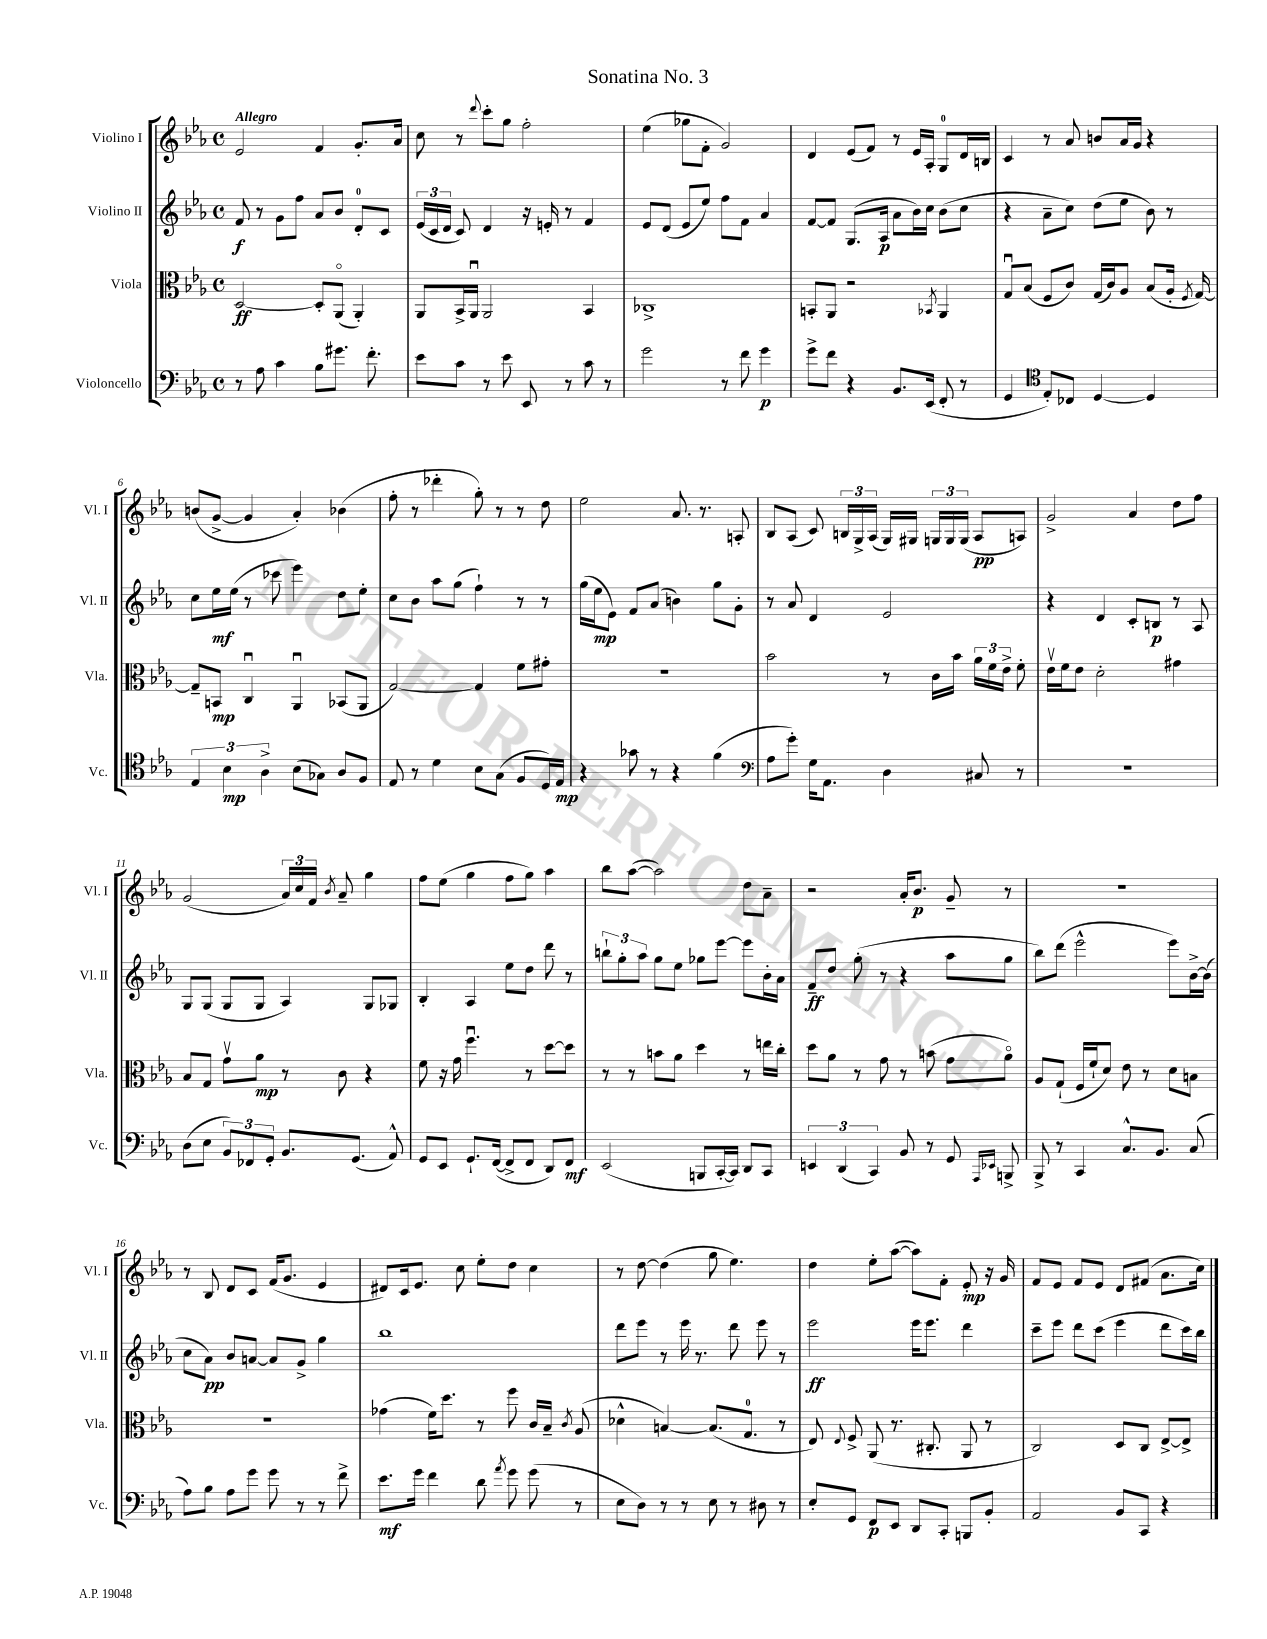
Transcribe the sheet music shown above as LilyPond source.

\header { title = "Sonatina No. 3" }
<<
\new StaffGroup <<
\new Staff = "s0" \with { instrumentName = "Violino I" shortInstrumentName = "Vl. I" } {
    \clef treble \key ees \major \defaultTimeSignature \time 4/4 \tempo "Allegro"
    \autoBeamOff ees'2 f'4 g'8.[-. aes'16] |
    c''8 r8 \appoggiatura { d'''8 } c'''8[-. g''8] f''2-. |
    ees''4( ges''8[ f'8]-. g'2) |
    d'4 ees'8[( f'8]) r8 ees'16[ aes16]-. g8[-0 d'16 b16] |
    c'4 r8 aes'8 b'8[ aes'16 g'16] r4 |
    b'8[( g'8]~-> g'4 aes'4-.) bes'4( |
    f''8-. r8 des'''4-. g''8-.) r8 r8 d''8 |
    ees''2 aes'8. r8. a8-. |
    bes8[ aes8]( c'8) \tuplet 3/2 { b16[ g16-> aes16]( } g16[) gis16] \tuplet 3/2 { g16[ g16 g16]( } aes8[\pp a8]) |
    g'2-> aes'4 d''8[ f''8] |
    g'2( \tuplet 3/2 { aes'16[) c''16 f'16] } \acciaccatura { bes'8 } aes'8-- g''4 |
    f''8[ ees''8]( g''4 f''8[ g''8]) aes''4 |
    bes''8[ aes''8]~( aes''2) d''8[ aes'8]-- |
    r2 aes'16[-. bes'8.]\p g'8-- r8 |
    r1 |
    r8 bes8 d'8[ c'8] f'16[( g'8.] ees'4 |
    dis'8[) c'16 ees'8.] c''8 ees''8[-. d''8] c''4 |
    r8 d''8~ d''4( g''8 ees''4.) |
    d''4 ees''8[-. aes''8]~( aes''8[) f'8]-. ees'8-.\mp r16 g'16 |
    f'8[ ees'8] f'8[ ees'8] d'8[ fis'8]( aes'8.[ c''16]) \bar "|." |
}
\new Staff = "s1" \with { instrumentName = "Violino II" shortInstrumentName = "Vl. II" } {
    \clef treble \key ees \major \defaultTimeSignature \time 4/4
    \autoBeamOff f'8\f r8 g'8[ f''8] aes'8[ bes'8] d'8[-0-. c'8] |
    \tuplet 3/2 { ees'16[( c'16 d'16] } c'8) d'4 r16 e'16-. r8 f'4 |
    ees'8[ d'8]( ees'8[ ees''8]) f''8[ f'8] aes'4 |
    f'8[~ f'8] g8.[( aes16]\p aes'8[ bes'16) c''16] bes'8[( c''8] |
    r4 aes'8[-- c''8]) d''8[( ees''8] bes'8) r8 |
    c''8[ ees''16\mf ees''16]( r8 ces'''8 ees'''4) d''8[ ees''8]-. |
    c''8[ bes'8] aes''8[ g''8]( f''4-!) r8 r8 |
    g''16[( ees''16\mp ees'8]) f'8[ aes'8]( b'4) g''8[ g'8]-. |
    r8 aes'8 d'4 ees'2 |
    r4 d'4 c'8[-. b8]\p r8 aes8 |
    g8[ g8]( g8[ g8] aes4) g8[ ges8] |
    bes4-. aes4 ees''8[ d''8] d'''8 r8 |
    \tuplet 3/2 { b''8[-! g''8-. aes''8] } g''8[ ees''8] ges''8[ ees'''8]~ ees'''8[ bes'16-. aes'16] |
    f'8[--\ff d''8] g''8-.( r8 r4 aes''8[ g''8] |
    bes''8[) d'''8]( ees'''2-^ ees'''8[) bes'16~-> bes'16]( |
    c''8[ aes'8]\pp) bes'8[ a'8]~ a'8[ g'8]-> g''4 |
    bes''1 |
    d'''8[ ees'''8] r8 ees'''16 r8. d'''8 ees'''8 r8 |
    ees'''2\ff ees'''16[ ees'''8.] d'''4 |
    c'''8[-- ees'''8] d'''8[ c'''8]( ees'''4 d'''8[ c'''16) bes''16] \bar "|." |
}
\new Staff = "s2" \with { instrumentName = "Viola" shortInstrumentName = "Vla." } {
    \clef alto \key ees \major \defaultTimeSignature \time 4/4
    \autoBeamOff d2~\ff d8[-. aes,8]\flageolet( aes,4-.) |
    aes,8[ bes,16-> aes,16]\downbow aes,2 bes,4 |
    ces1-> |
    b,8[-. aes,8] r2 \acciaccatura { bes,8 } aes,4 |
    g8[\downbow bes8]( f8[ c'8]) g16[( c'16) aes8] bes8[( aes16]-. \acciaccatura { f8 } g16~) |
    g8[-- b,8]\mp c4\downbow aes,4\downbow bes,8[( aes,8] |
    g2~) g4 f'8[ gis'8]-. |
    r1 |
    bes'2 r8 c'16[ bes'16] \tuplet 3/2 { aes'16[ f'16 ees'16]-> } f'8-. |
    ees'16[\upbow f'16 ees'8] d'2-. gis'4 |
    bes8[ g8] g'8[\upbow aes'8]\mp r8 c'8 r4 |
    f'8 r16 g'16 f''4.\downbow r8 d''8[~ d''8] |
    r8 r8 b'8[ aes'8] d''4 r8 e''16[ c''16]-. |
    d''8[ aes'8] r8 g'8 r8 b'8( g'8[ aes'8]\flageolet) |
    aes8[ g8]-!( f16[ f'16-! d'8]) ees'8 r8 d'8[ b8] |
    r1 |
    ges'4( f'16[) d''8.] r8 f''8 c'16[ bes16]-- \acciaccatura { c'8 } aes8( |
    des'4-^ b4~) b8.[( g8.]-0 r8 |
    ees8) \appoggiatura { ees8 } f8-> aes,8( r8. cis8.-. aes,8 r8 |
    c2) d8[ c8] ees8[~-> ees8]-> \bar "|." |
}
\new Staff = "s3" \with { instrumentName = "Violoncello" shortInstrumentName = "Vc." } {
    \clef bass \key ees \major \defaultTimeSignature \time 4/4
    \autoBeamOff r8 aes8 c'4 bes8[ gis'8.] f'8.-. |
    ees'8[ c'8] r8 ees'8 ees,8 r8 c'8 r8 |
    g'2 r8 f'8 g'4\p |
    g'8[-> f'8] r4 bes,8.[ ees,16]( f,8-. r8 |
    g,4 \clef tenor ees8[-.) ces8] d4~ d4 |
    \tuplet 3/2 { ees4 bes4\mp aes4-> } bes8[( ges8]) aes8[ f8] |
    ees8 r8 d'4 bes8[ g8]( f8[ d16) ees16]\mp |
    r4 ges'8 r8 r4 f'4( |
    \clef bass aes8[ g'8]-.) g16[ aes,8.] d4 cis8 r8 |
    R1 |
    d8[( ees8] \tuplet 3/2 { bes,8[) fes,8 g,8]-. } bes,8.[ g,8.]( aes,8-^) |
    g,8[ ees,8] g,8.[-! f,16]~( f,8[-> f,8] d,8[) f,8]\mf |
    ees,2( b,,8[ c,16~-. c,16]) d,8[ c,8] |
    \tuplet 3/2 { e,4 d,4( c,4) } bes,8 r8 g,8 \grace { aes,,16[ ees,16] } b,,8-> |
    bes,,8-> r8 c,4 c8.[-^ bes,8.] c8( |
    aes8[) bes8] aes8[ g'8] g'8 r8 r8 f'8-> |
    ees'8.[\mf g'16] f'4 d'8 \acciaccatura { aes'8 } g'8 g'8( r8 |
    ees8[ d8]) r8 r8 ees8 r8 dis8 r8 |
    ees8[-. g,8] f,8[\p ees,8] d,8[ c,8]-. b,,8[ bes,8]-. |
    aes,2 bes,8[ c,8] r4 \bar "|." |
}
>>
>>
